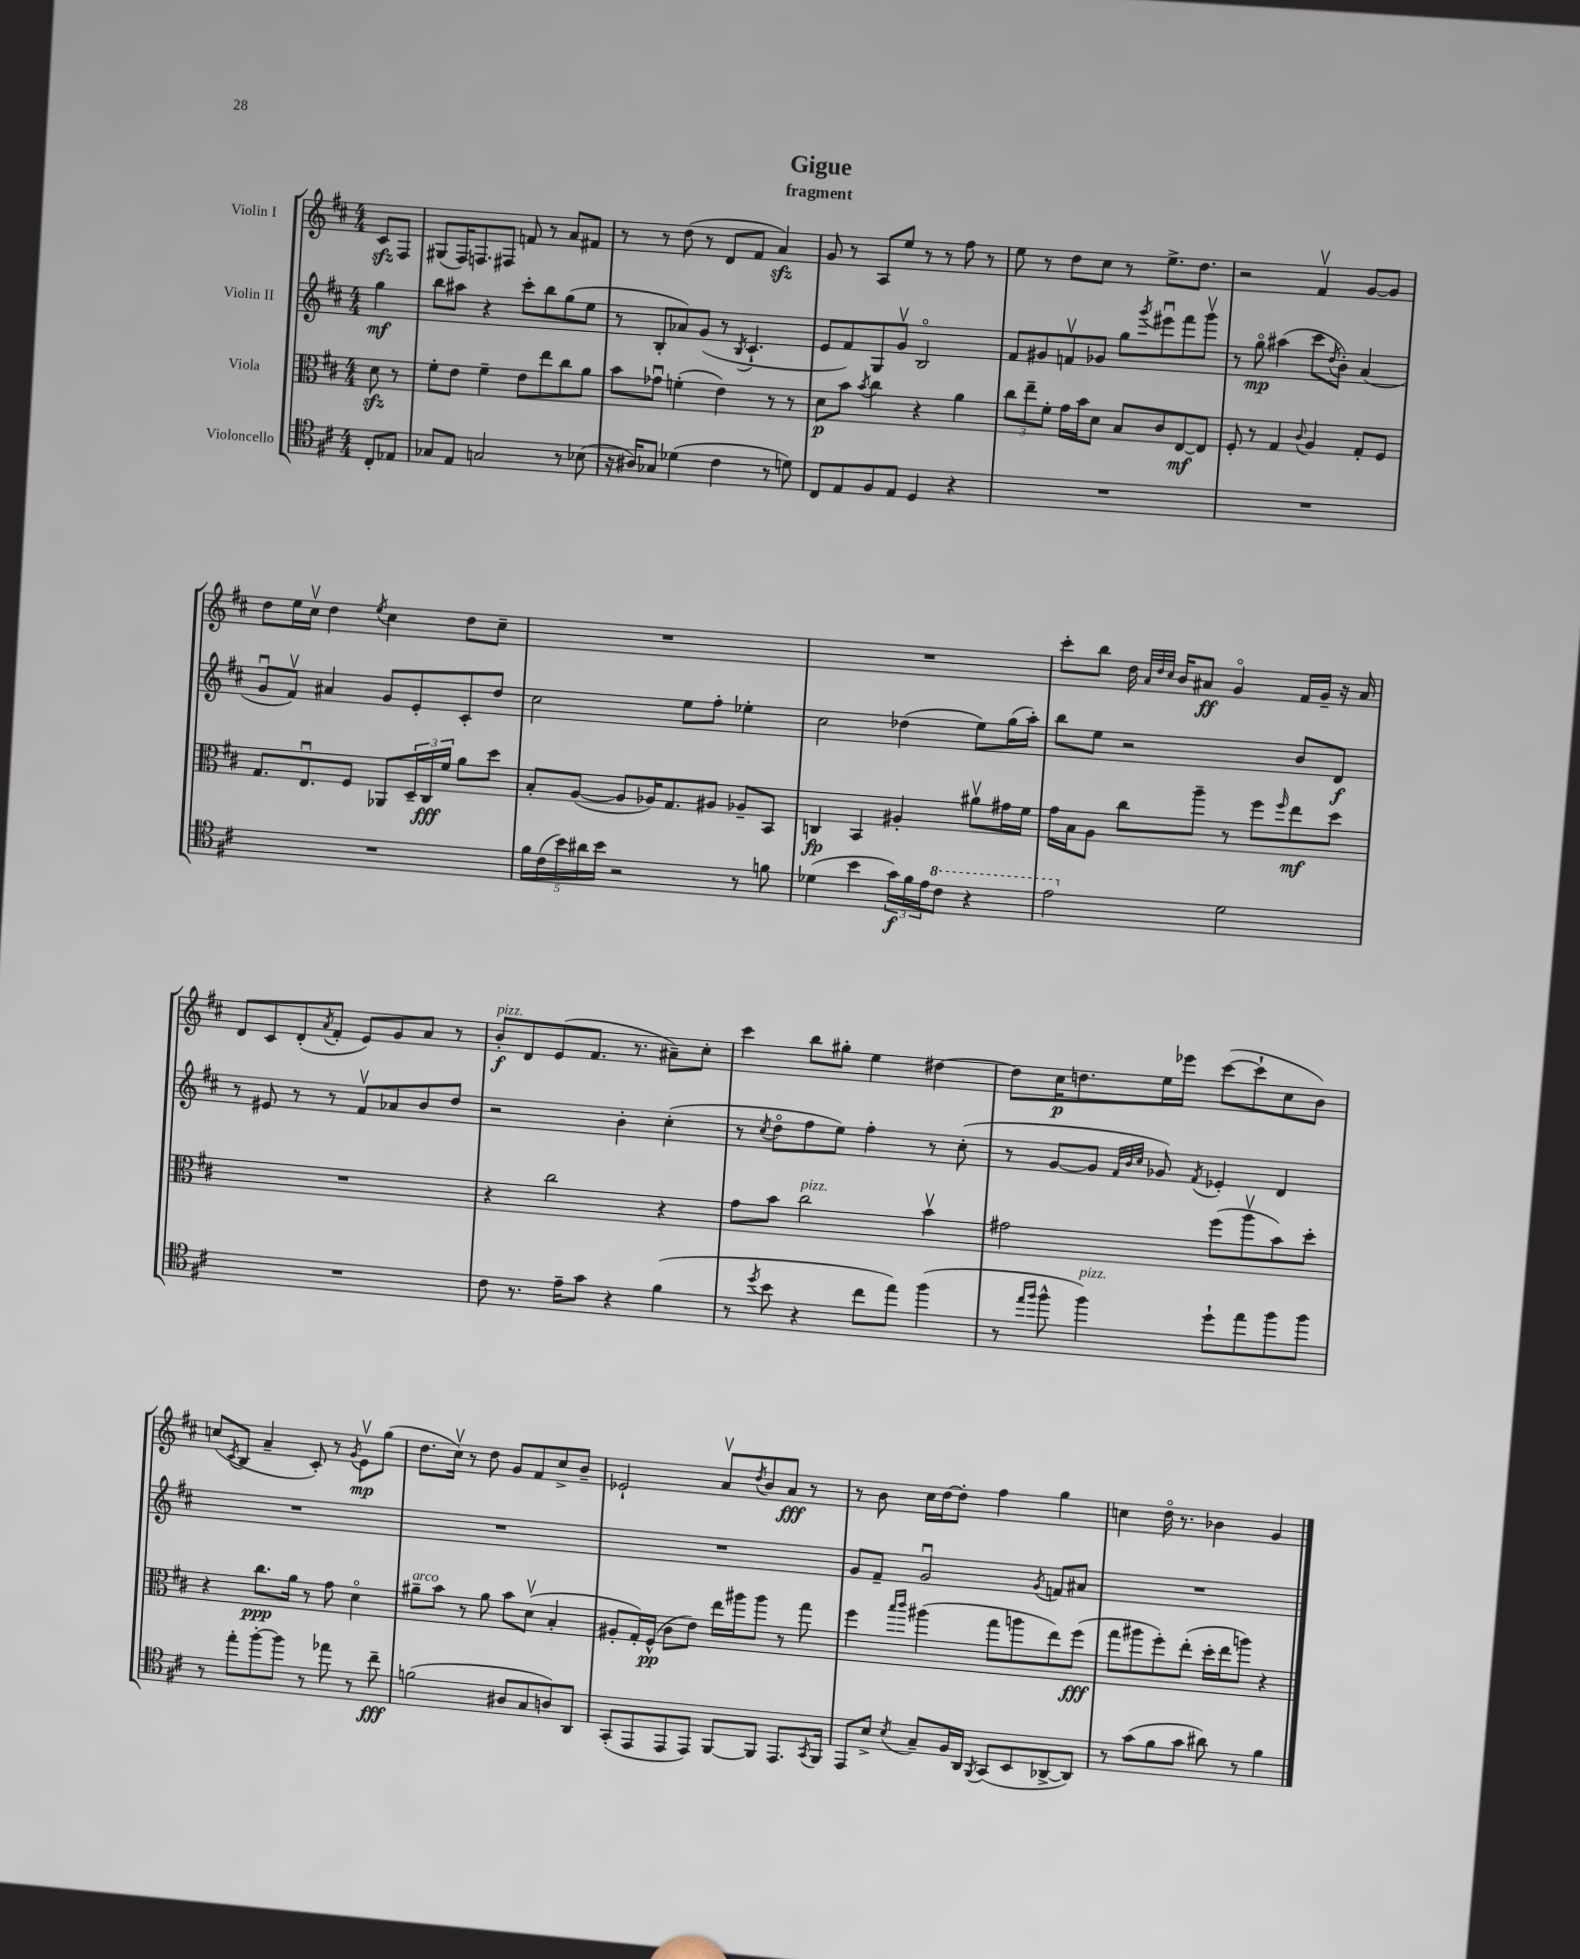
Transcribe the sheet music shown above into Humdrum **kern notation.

**kern	**dynam	**kern	**dynam	**kern	**dynam	**kern	**dynam
*part4	*part4	*part3	*part3	*part2	*part2	*part1	*part1
*staff4	*staff4	*staff3	*staff3	*staff2	*staff2	*staff1	*staff1
*I"Violoncello	*	*I"Viola	*	*I"Violin II	*	*I"Violin I	*
*clefC4	*	*clefC3	*	*clefG2	*	*clefG2	*
*k[f#c#]	*	*k[f#c#]	*	*k[f#c#]	*	*k[f#c#]	*
*M4/4	*	*M4/4	*	*M4/4	*	*M4/4	*
=	=	=	=	=	=	=	=
8C#'/L	.	8dzz\	.	4gg\	mf	8c#zz/L	.
8E-X/J	.	8r	.	.	.	8F#/J	.
=1	=1	=1	=1	=1	=1	=1	=1
8G-X/L	.	8f#'\L	.	8bb\L	.	(8G#X/L	.
8E/J	.	8e\J	.	8aa#X\J	.	16F#/K)	.
.	.	.	.	.	.	8.Fn/	.
2Gn/	.	4f#~\	.	4r	.	.	.
.	.	.	.	.	.	8F#X/J	.
.	.	8e\L	.	8ccc#'\L	.	8fn/	.
.	.	8ee\	.	8bb\	.	8r	.
8r	.	8cc#\	.	(8gg\	.	8a/L	.
(8B-X\	.	8a\J	.	8ee\J	.	8f#X/J	.
=2	=2	=2	=2	=2	=2	=2	=2
16r	.	8b\L	.	8r	.	8r	.
16A#X/KL)	.	.	.	.	.	.	.
8G-X/J	.	8g-Xu\J	.	8B'/L	.	8r	.
(4d-X\	.	(4fn'\	.	8a-X/)	.	(8dd\	.
.	.	.	.	(8g/J	.	8r	.
4c#\	.	4e\)	.	8r	.	8d/L	.
.	.	.	.	8qB/	.	.	.
.	.	.	.	4.c#`/	.	8f#/J	.
8r	.	8r	.	.	.	4azz/)	.
8dn\)	.	8r	.	.	.	.	.
=3	=3	=3	=3	=3	=3	=3	=3
8C#/L	.	8d\L	p	8e/L	.	8g/	.
8E/	.	8b\J	.	8f#/)	.	8r	.
.	.	8qb/	.	.	.	.	.
8F#/	.	4cc#\	.	8G/	.	8A/L	.
8E/J	.	.	.	8gv/J	.	8ee/J	.
4D/	.	4r	.	2B/	.	8r	.
.	.	.	.	.	.	8r	.
4r	.	4a\	.	.	.	8ff#\	.
.	.	.	.	.	.	8r	.
=4	=4	=4	=4	=4	=4	=4	=4
1r	.	12cc#\L	.	8f#/L	.	8ee\	.
.	.	12ee~\	.	.	.	.	.
.	.	.	.	8g#X/	.	8r	.
.	.	12f#'\J	.	.	.	.	.
.	.	16g\LL	.	8fnv/	.	8dd\L	.
.	.	16b\J	.	.	.	.	.
.	.	8d\J	.	8g-X/J	.	8cc#\J	.
.	.	8B/L	.	8gg\L	.	8r	.
.	.	.	.	8qggg/	.	.	.
.	.	8c#/	.	8eee#Xu\	.	8.ee^\L	.
.	.	[8E/	mf	8fff#\	.	.	.
.	.	.	.	.	.	8.dd\J	.
.	.	8E/J]	.	8gggv\J	.	.	.
=5	=5	=5	=5	=5	=5	=5	=5
1r	.	8F#'/	.	8r	.	2r	.
.	.	8r	.	8gg\	mp	.	.
.	.	4G/	.	(4aa#X\	.	.	.
.	.	8qqc#/	.	.	.	.	.
.	.	4A/	.	8ccc#\L	.	4f#v/	.
.	.	.	.	8qdd/	.	.	.
.	.	.	.	8b'\J)	.	.	.
.	.	8G'/L	.	(4a/	.	[8g/L	.
.	.	8F#/J	.	.	.	8g/J]	.
!!LO:LB:g=z
=6	=6	=6	=6	=6	=6	=6	=6
1r	.	8.G/L	.	8gu/L	.	8dd\L	.
.	.	.	.	8f#v/J)	.	16ee\L	.
.	.	8.Eu/	.	.	.	16cc#v\JJ	.
.	.	.	.	4a#X/	.	4dd\	.
.	.	8F#/J	.	.	.	.	.
.	.	.	.	.	.	8qee/	.
.	.	8AA-X/L	.	8g/L	.	4cc#\	.
.	.	24D~/L	.	8e'/	.	.	.
.	.	24C#/	fff	.	.	.	.
.	.	24f#/JJ	.	.	.	.	.
.	.	8a\L	.	8c#'/	.	8dd\L	.
.	.	8dd\J	.	8dd/J	.	8cc#~\J	.
=7	=7	=7	=7	=7	=7	=7	=7
20f#\LL	.	8B'/L	.	2cc#\	.	1r	.
(20c#\	.	.	.	.	.	.	.
20b\)	.	.	.	.	.	.	.
.	.	([8A/J	.	.	.	.	.
20a#X\	.	.	.	.	.	.	.
20b\JJ	.	.	.	.	.	.	.
2r	.	8A/L]	.	.	.	.	.
.	.	16A-X/K)	.	.	.	.	.
.	.	8.G/	.	.	.	.	.
.	.	.	.	8ee\L	.	.	.
.	.	8A#X/J	.	8ff#'\J	.	.	.
8r	.	8A-X~/L	.	4ee-X'\	.	.	.
8fn\	.	8BB/J	.	.	.	.	.
=8	=8	=8	=8	=8	=8	=8	=8
(4d-X\	.	4Cn/	fp	2cc#\	.	1r	.
4b\	.	4BB/	.	.	.	.	.
24g\LL)	f	4A#X'/	.	(4dd-X\	.	.	.
24f#\	.	.	.	.	.	.	.
24e\J	.	.	.	.	.	.	.
*8va	*	*	*	*	*	*	*
8cc#\J	.	.	.	.	.	.	.
4r	.	8a#Xv\L	.	8ee\L)	.	.	.
.	.	16g#X\L	.	(16gg\L	.	.	.
.	.	16f#\JJ	.	16aa'\JJ)	.	.	.
=9	=9	=9	=9	=9	=9	=9	=9
2ee\	.	16g\LL	.	8bb\L	.	8ccc#'\L	.
.	.	16B\J	.	.	.	.	.
.	.	8A\J	.	8ee\J	.	8bb\J	.
.	.	8cc#\L	.	2r	.	16dd\	.
.	.	.	.	.	.	32qqa/LLL	.
.	.	.	.	.	.	32qqdd/	.
.	.	.	.	.	.	32qqcc#/JJJ	.
.	.	.	.	.	.	16b/KL	.
.	.	8aa~\J	.	.	.	8a#X/J	ff
*X8va	*	*	*	*	*	*	*
2d\	.	8r	.	.	.	4g/	.
.	.	8ff#\L	.	.	.	.	.
.	.	16qqff#/	.	.	.	.	.
.	.	8ee\	mf	8b/L	.	16f#/LL	.
.	.	.	.	.	.	16g~/JJ	.
.	.	8dd\J	.	8d/J	f	16r	.
.	.	.	.	.	.	16a#/	.
!!LO:LB:g=z
=10	=10	=10	=10	=10	=10	=10	=10
1r	.	1r	.	8r	.	8d/L	.
.	.	.	.	8e#X/	.	8c#/	.
.	.	.	.	8r	.	(8d'/	.
.	.	.	.	.	.	8qa/	.
.	.	.	.	8r	.	8f#'/J	.
.	.	.	.	8f#v/L	.	8e/L)	.
.	.	.	.	8a-X/	.	8g/	.
.	.	.	.	8b/	.	8a/J	.
.	.	.	.	8dd/J	.	8r	.
=11	=11	=11	=11	=11	=11	=11	=11
!	!	!	!	!	!	!LO:TX:a:i:t=pizz.	!
8c#\	.	4r	.	2r	.	8b'/L	f
8.r	.	.	.	.	.	8d/	.
.	.	2cc#\	.	.	.	(8e/	.
16e~\KL	.	.	.	.	.	.	.
8g\J	.	.	.	.	.	8.f#/J	.
4r	.	.	.	4b'\	.	.	.
.	.	.	.	.	.	8.r	.
(4f#\	.	4r	.	(4cc#'\	.	8a#X~\L)	.
.	.	.	.	.	.	8cc#'\J	.
=12	=12	=12	=12	=12	=12	=12	=12
8r	.	8g\L	.	8r	.	4ccc#\	.
8qdd/	.	.	.	8qcc#/	.	.	.
8b\	.	8b\J	.	8dd\L	.	.	.
!	!	!LO:TX:a:i:t=pizz.	!	!	!	!	!
4r	.	2cc#\	.	8ff#\	.	8bb\L	.
.	.	.	.	8ee\J)	.	8gg#X'\J	.
8cc#\L	.	.	.	4ff#'\	.	4ee\	.
8ee\J)	.	.	.	.	.	.	.
(4ff#\	.	4bv\	.	8r	.	[4dd#X\	.
.	.	.	.	(8cc#'\	.	.	.
=13	=13	=13	=13	=13	=13	=13	=13
8r	.	2g#X\	.	8r	.	8dd#\L]	.
16qqee/LL	.	.	.	.	.	.	.
16qqff#/JJ	.	.	.	.	.	.	.
8ff#^^\	.	.	.	[8g/L	.	16cc#\K	p
.	.	.	.	.	.	8.ddn\	.
!LO:TX:a:i:t=pizz.	!	!	!	!	!	!	!
4ff#\)	.	.	.	8g/J]	.	.	.
.	.	.	.	32qqf#/LLL	.	.	.
.	.	.	.	32qqb/	.	.	.
.	.	.	.	32qqcc#/JJJ	.	.	.
.	.	.	.	8g-X/)	.	16ee\L	.
.	.	.	.	.	.	16eee-X\JJ	.
.	.	.	.	8qf#/	.	.	.
8dd`\L	.	(8ff#\L	.	4e-X'/	.	([8ccc#\L	.
8ee\	.	8aav\	.	.	.	8ccc#`\]	.
8ff#\	.	8b\)	.	4d/	.	8cc#\	.
8ff#\J	.	8dd'\J	.	.	.	8b\J)	.
!!LO:LB:g=z
=14	=14	=14	=14	=14	=14	=14	=14
8r	.	4r	.	1r	.	(8ccn/L	.
.	.	.	.	.	.	8qc#/	.
8ee'\L	.	.	.	.	.	8B/J	.
[8ff#'\	.	8.cc#\L	ppp	.	.	4a~/	.
8ff#\J]	.	.	.	.	.	.	.
.	.	16a\Jk	.	.	.	.	.
8r	.	8r	.	.	.	8c#'/)	.
8ee-X\	.	8g\	.	.	.	8r	.
.	.	.	.	.	.	8qg/	.
8r	.	4d\	.	.	.	8ev\L	mp
8cc#~\	fff	.	.	.	.	(8gg\J	.
=15	=15	=15	=15	=15	=15	=15	=15
!	!	!LO:TX:a:i:t=arco	!	!	!	!	!
(2fn\	.	8a#X~\L	.	1r	.	8.dd\L	.
.	.	8b\J	.	.	.	.	.
.	.	.	.	.	.	16cc#v\Jk)	.
.	.	8r	.	.	.	8r	.
.	.	8a#\	.	.	.	8dd\	.
8A#X/L	.	8b\L	.	.	.	8g/L	.
8G/	.	(8dv\J	.	.	.	8f#/	.
8An/)	.	4B'/	.	.	.	8cc#^/	.
8AA/J	.	.	.	.	.	8b~/J	.
=16	=16	=16	=16	=16	=16	=16	=16
(8GG'/L	.	8A#X'/L	.	1r	.	2e-X`/	.
8EE/	.	16G'/L)	.	.	.	.	.
.	.	(16F#^^/JJ	pp	.	.	.	.
8EE/	.	8c#\L	.	.	.	.	.
8EE/J)	.	8e\J)	.	.	.	.	.
[8FF#/L	.	16ee\LL	.	.	.	8av/L	.
.	.	16aa#X\J	.	.	.	.	.
.	.	.	.	.	.	8qdd/	.
8FF#/J]	.	8aa#\J	.	.	.	8b/	.
8.EE/L	.	8r	.	.	.	8a/J	fff
.	.	8gg\	.	.	.	8r	.
8qGG/	.	.	.	.	.	.	.
16FF#/Jk	.	.	.	.	.	.	.
=17	=17	=17	=17	=17	=17	=17	=17
8EE/L	.	4ff#\	.	8g/L	.	8r	.
8B^/J	.	.	.	8f#~/J	.	8b\	.
.	.	16qqbb/LL	.	.	.	.	.
8qB/	.	16qqccc#/JJ	.	.	.	.	.
8G~/L	.	(4aa#X\	.	2gu/	.	16cc#\LL	.
.	.	.	.	.	.	[16dd\J	.
16F#/L	.	.	.	.	.	8dd'\J]	.
16AA/JJ	.	.	.	.	.	.	.
8qFF#/	.	.	.	.	.	.	.
(8GG/L	.	8gg\L	.	.	.	4ff#\	.
8BB/	.	8aan\	.	.	.	.	.
.	.	.	.	8qg/	.	.	.
[8AA-X^/	.	8ee\)	.	8fn/L	.	4gg\	.
8AA-/J])	.	(8ff#\J	fff	8a#X/J	.	.	.
=18	=18	=18	=18	=18	=18	=18	=18
8r	.	8gg\L	.	1r	.	4ccn\	.
(8g\L	.	8aa#X\	.	.	.	.	.
8f#\	.	8ff#'\)	.	.	.	16dd\	.
.	.	.	.	.	.	8.r	.
8g\J	.	(8ee'\J	.	.	.	.	.
8a#X\)	.	16dd'\LL	.	.	.	4b-X\	.
.	.	16ee\J	.	.	.	.	.
8r	.	8aan\J)	.	.	.	.	.
4f#\	.	4r	.	.	.	4g/	.
==	==	==	==	==	==	==	==
*-	*-	*-	*-	*-	*-	*-	*-
